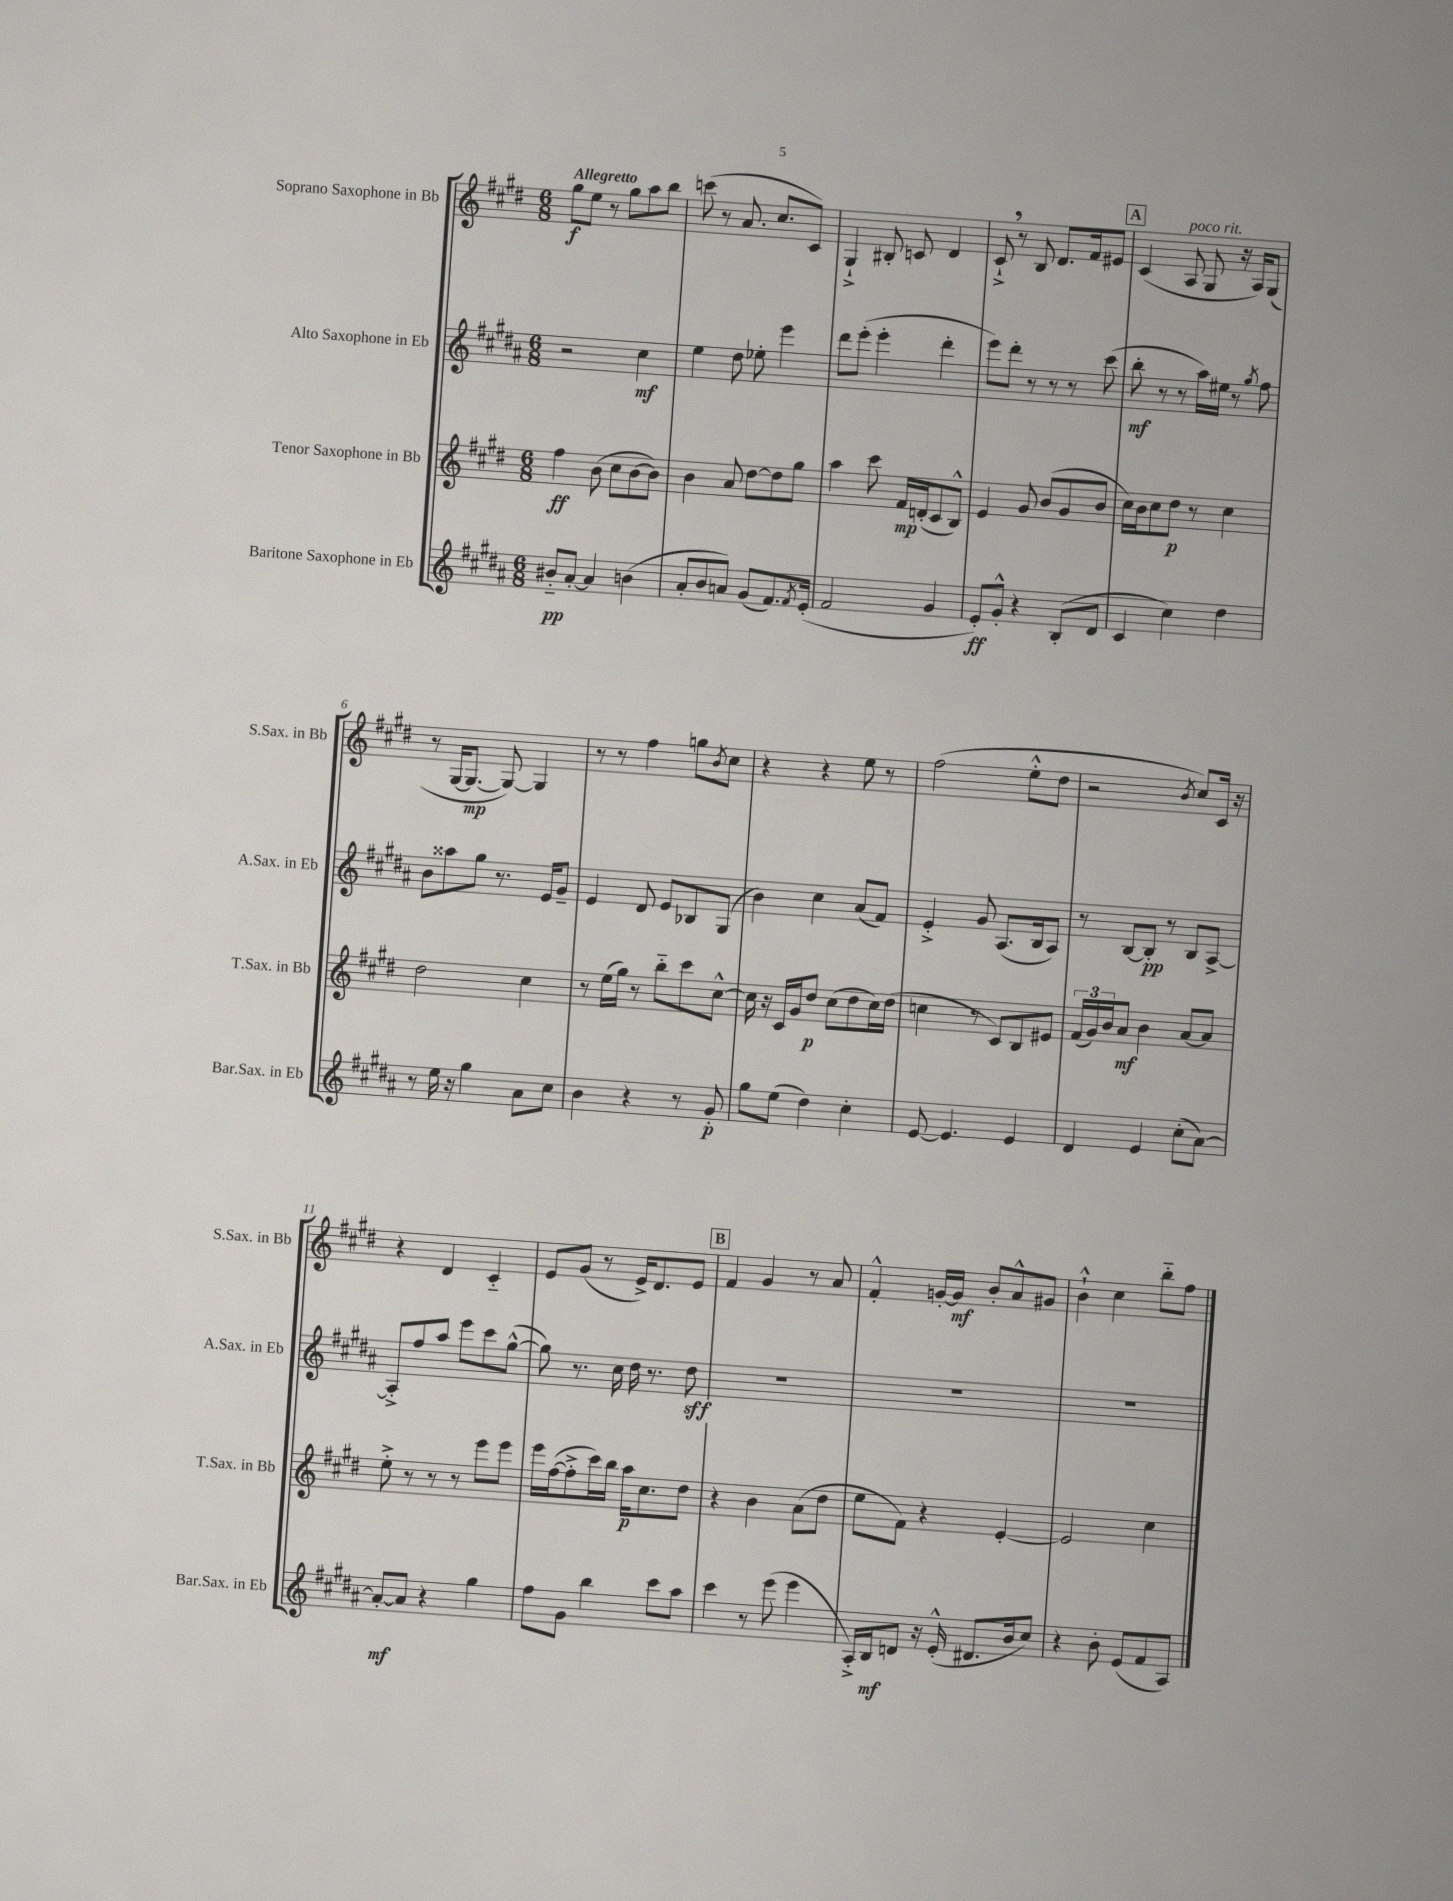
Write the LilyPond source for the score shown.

<<
\new StaffGroup <<
\new Staff = "s0" \with { instrumentName = "Soprano Saxophone in Bb" shortInstrumentName = "S.Sax. in Bb" } {
    \clef treble \key e \major \numericTimeSignature \time 6/8 \tempo "Allegretto"
    gis''8\f e''8 r8 gis''8 a''8 b''8 |
    c'''8( r8 a'8. cis''8. cis'8) |
    gis4-!-> bis8-. c'8 dis'4 |
    cis'8-!-> \breathe r8 b8 dis'8. fis'16 eis'8 |
    \mark \markup { \box "A" } cis'4( a8^\markup { \italic "poco rit." } gis8 r16 a16) gis8( |
    r8 gis16~ gis8.~\mp gis8~) gis4 |
    r8 r8 fis''4 g''8 \acciaccatura { b'8 } cis''8 |
    r4 r4 e''8 r8 |
    fis''2( e''8-.-^ dis''8 |
    r2 \acciaccatura { b'8 } cis''8) cis'16 r16 |
    r4 dis'4 cis'4-_ |
    e'8 gis'8( r8 e'16->) dis'8. e'8 |
    \mark \markup { \box "B" } fis'4 gis'4 r8 a'8 |
    fis'4-.-^ g'16~-. g'16\mf b'8-. a'8-^ gis'8 |
    b'4-!-^ cis''4 b''8-_ fis''8 \bar "|." |
}
\new Staff = "s1" \with { instrumentName = "Alto Saxophone in Eb" shortInstrumentName = "A.Sax. in Eb" } {
    \clef treble \key b \major \numericTimeSignature \time 6/8
    r2 cis''4\mf |
    e''4 dis''8 ees''8-. e'''4 |
    dis'''8 e'''8-.( e'''4-. dis'''4-. |
    e'''8) dis'''8-. r8 r8 r8 cis'''8( |
    \mark \markup { \box "A" } b''8-.\mf r8 r8 ais''16) eis''16 r8 \acciaccatura { gis''8 } fis''8 |
    b'8 aisis''8 gis''8 r8. e'16 gis'8-- |
    e'4 dis'8 e'8 bes8 gis8( |
    b'4) cis''4 ais'8( fis'8) |
    e'4-.-> gis'8 ais8.( b16 ais8) |
    r8 b8~ b8-.\pp r8 b8 ais8~-> |
    ais8-.-> fis''8 ais''8 e'''8 cis'''8 gis''8~-^( |
    gis''8) r8. cis''16 dis''16 r8. dis''8\sff |
    \mark \markup { \box "B" } R2. |
    R2. |
    R2. \bar "|." |
}
\new Staff = "s2" \with { instrumentName = "Tenor Saxophone in Bb" shortInstrumentName = "T.Sax. in Bb" } {
    \clef treble \key e \major \numericTimeSignature \time 6/8
    fis''4\ff b'8( cis''8 b'8~ b'8) |
    b'4 a'8 dis''8~ dis''8 gis''8 |
    a''4 cis'''8 fis'16\mp d'16-.( cis'8 b8-^) |
    e'4 gis'8 b'8( gis'8 b'8 |
    \mark \markup { \box "A" } cis''16) b'16 cis''8 dis''8\p r8 cis''4 |
    dis''2 cis''4 |
    r8 e''16( gis''16) r8 b''8-_ cis'''8 cis''8~-^ |
    cis''16 r16 cis'16 gis'16 dis''8\p cis''8( dis''8 cis''16) dis''16( |
    c''4 r8 cis'8) b8 eis'8 |
    \tuplet 3/2 { fis'16( gis'16) b'16 } a'8\mf b'4 a'8~ a'8 |
    e''8-.-> r8 r8 r8 e'''8 e'''8 |
    e'''16 fis''16~( fis''8-.-> cis'''16) b''16 a''16\p cis''8. dis''8 |
    \mark \markup { \box "B" } r4 b'4 a'8( dis''8 |
    e''8 fis'8) r4 e'4~-. |
    e'2 cis''4 \bar "|." |
}
\new Staff = "s3" \with { instrumentName = "Baritone Saxophone in Eb" shortInstrumentName = "Bar.Sax. in Eb" } {
    \clef treble \key b \major \numericTimeSignature \time 6/8
    bis'8-_\pp ais'8~-. ais'4 b'4( |
    ais'8-. b'8 a'8) gis'8( fis'8.) \acciaccatura { fis'8 } e'16-.( |
    fis'2 gis'4 |
    e'8-.\ff) gis'8-.-^ r4 b8-.( dis'8 |
    \mark \markup { \box "A" } cis'4 cis''4) dis''4 |
    r8 e''16 r16 gis''4 ais'8 cis''8 |
    b'4 r4 r8 gis'8-.\p |
    gis''8 e''8( dis''4) cis''4-. |
    e'8~ e'4. e'4 |
    dis'4 e'4 cis''8-.( ais'8~) |
    ais'8~-.\mf ais'8 r4 gis''4 |
    fis''8 gis'8 b''4 cis'''8 ais''8 |
    \mark \markup { \box "B" } cis'''4 r8 e'''8( e'''4 |
    ais16-.->) b16\mf d'8 r16 e'16-.-^( dis'8. b'16 cis''8) |
    r4 b'8-. e'8( fis'8 ais8) \bar "|." |
}
>>
>>
